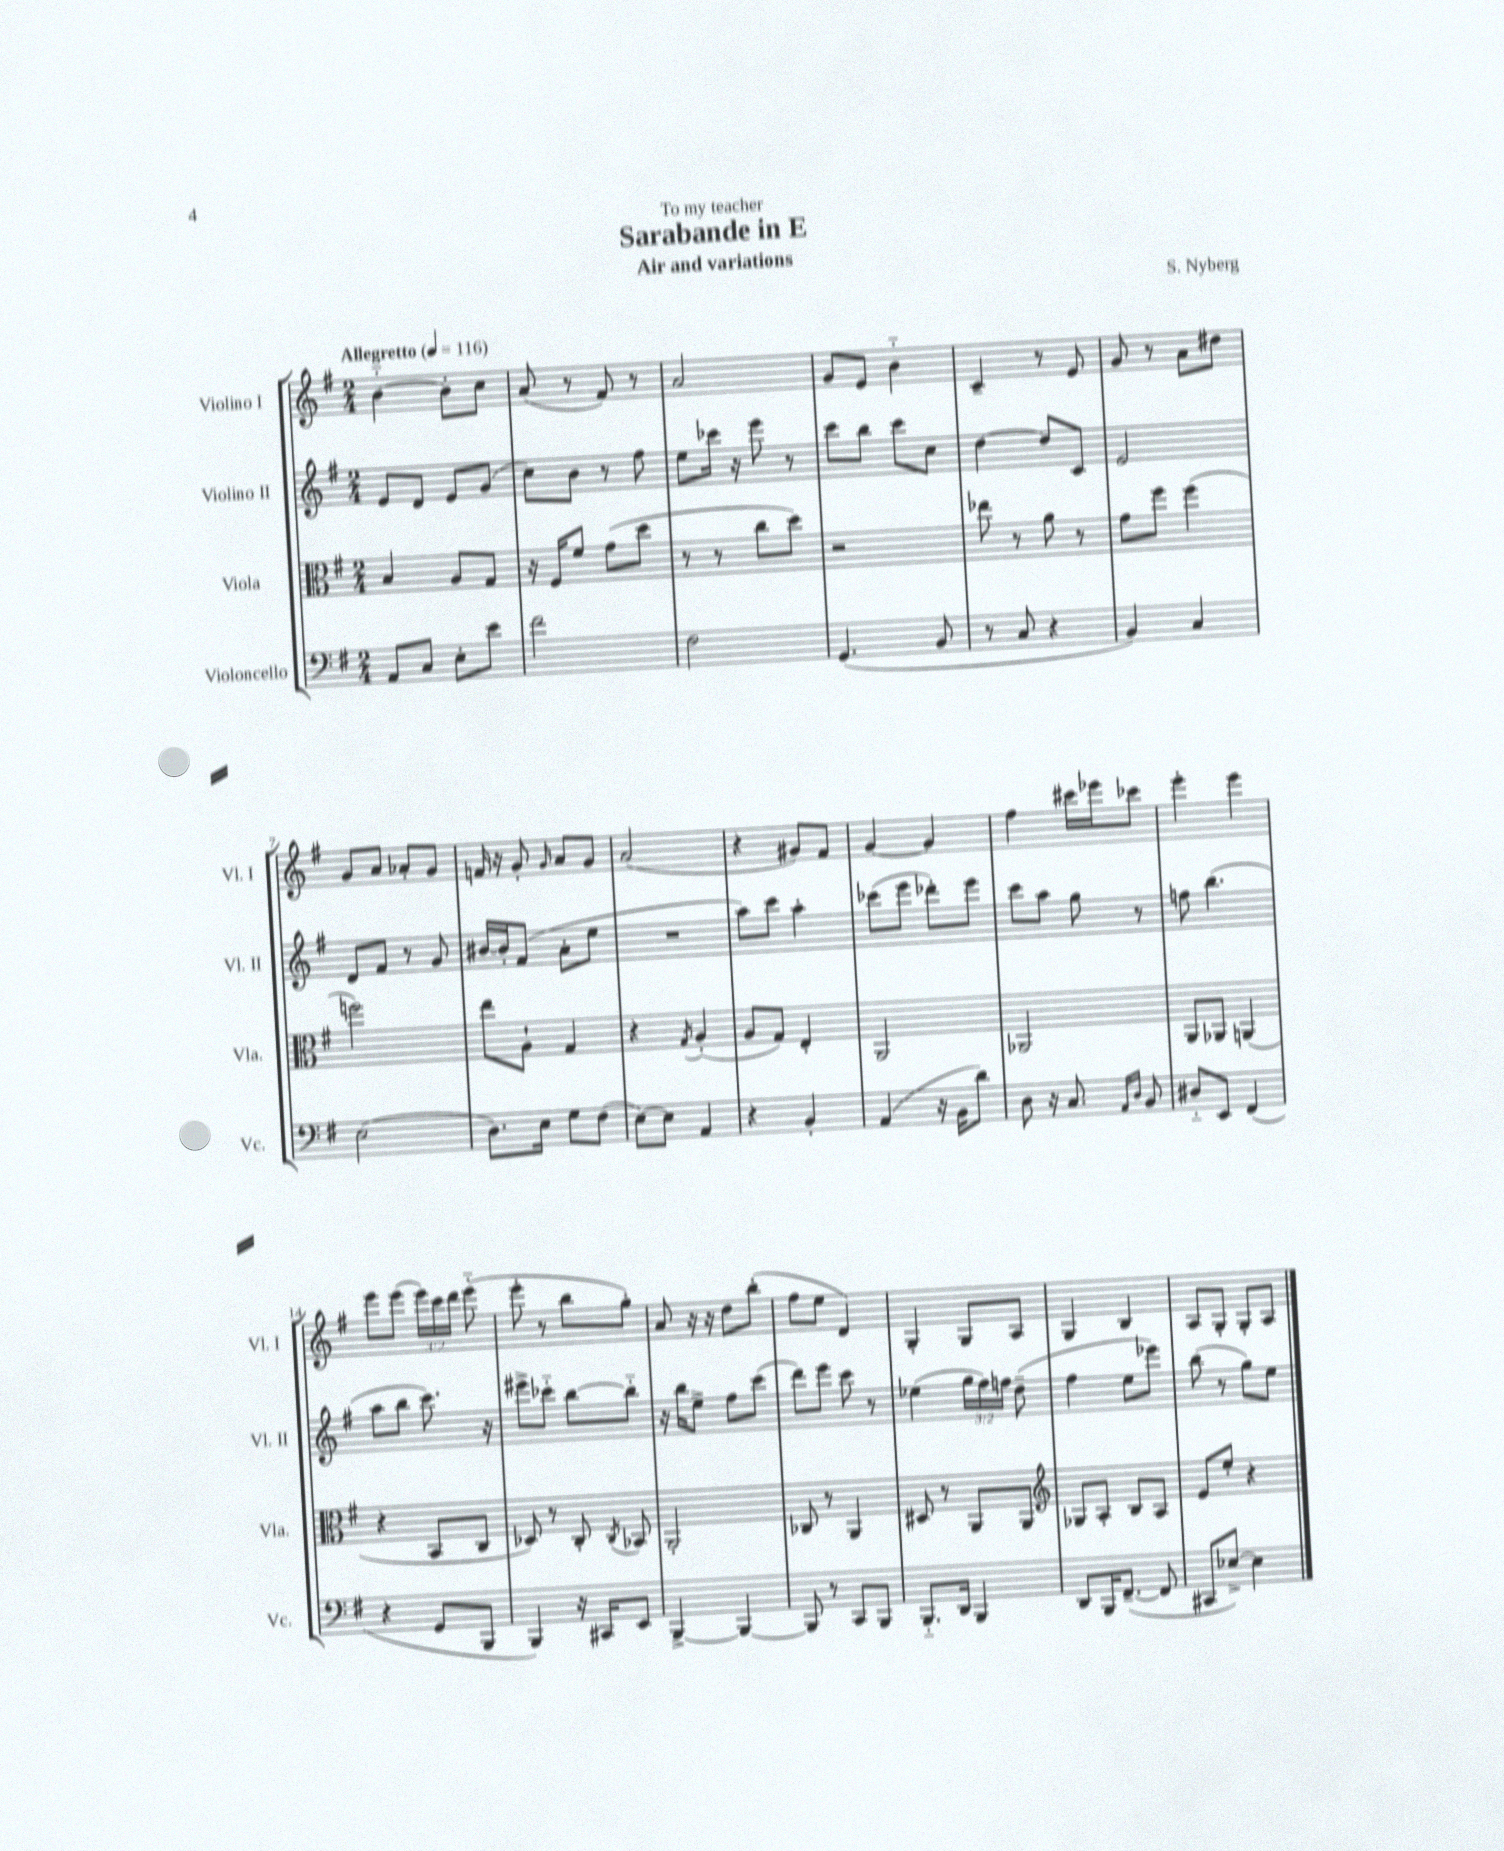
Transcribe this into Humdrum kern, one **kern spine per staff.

**kern	**kern	**kern	**kern
*staff4	*staff3	*staff2	*staff1
*clefF4	*clefC3	*clefG2	*clefG2
*k[f#]	*k[f#]	*k[f#]	*k[f#]
*M2/4	*M2/4	*M2/4	*M2/4
*MM116	*MM116	*MM116	*MM116
8AA	4B	8e	[4b'~
8C	.	8d	.
8E'	8A	8e	8b']
8e	8G	(8g	8cc
=	=	=	=
2f#	16r	8cc)	(8a
.	16F#	.	.
.	8f#	8b	8r
.	(8g	8r	8f#)
.	8dd	8ff#	8r
=	=	=	=
2F#	8r	8ee	2a
.	8r	16ccc-	.
.	.	16r	.
.	8cc	8eee	.
.	8dd)	8r	.
=	=	=	=
(4.GG	2r	8ccc	8g
.	.	8bb	8e
.	.	8ccc	4b'~
8BB	.	8cc	.
=	=	=	=
8r	8ee-	[4dd	4c~
8C	8r	.	.
4r	8a	8dd]	8r
.	8r	8c	8e
=	=	=	=
4BB)	8g	2e	8g
.	8ff#	.	8r
4C	(4ff#	.	8a
.	.	.	8dd#
=	=	=	=
(2E	2ff)	8d	8g
.	.	8f#	8a
.	.	8r	8a-'
.	.	8g	8g
=	=	=	=
8.D)	8ee	[16b#	16f
.	.	16b#']	16r
.	8A`	(8f#	8g'
16E	.	.	.
.	.	.	16qqg
8G	4G	8a'	8a
(8F#	.	8ee	8g
=	=	=	=
[8E)	4r	2r	(2a
8E]	.	.	.
.	8qG	.	.
4AA	(4A'	.	.
=	=	=	=
4r	8A	8aa)	4r
.	8G)	8ccc	.
4BB'	4E'	4aa'	8g#)
.	.	.	8f#
=	=	=	=
(4AA	2AA	(8ccc-	[4g
.	.	8eee	.
16r	.	8ddd-')	4g]
16BB	.	.	.
8d)	.	8eee	.
=	=	=	=
8D	2AA-	8ccc	4ff#
16r	.	8aa	.
8.C	.	.	.
.	.	8gg	16ccc#
.	.	.	16eee-
16qqAA	.	.	.
16qqD	.	.	.
8BB	.	8r	8ccc-
=	=	=	=
8D#'~	8AA	8ff	4eee'
8EE	8AA-	(4.bb	.
(4FF#	(4AA	.	4eee
=	=	=	=
4r	4r	8aa	8eee
.	.	8bb	(8eee
8GG	8BB	8.ccc)	24eee)
.	.	.	24ccc
.	.	.	24ddd
8BBB	8C	.	(8eee'~
.	.	16r	.
=	=	=	=
4BBB)	8D-)	8eee#^	8eee'
.	8r	8ccc-'~	8r
16r	8C'	[8bb	8bb
16CC#	.	.	.
.	8qC	.	.
8EE	8BB-	8bb'~]	8gg')
=	=	=	=
[4BBB^	2AA'	16r	8a
.	.	16bb	.
.	.	8ee^	16r
.	.	.	16r
4BBB_	.	8ff#	8dd
.	.	(8ccc	(8bb'
=	=	=	=
8BBB]	8C-	8ddd)	8ff#
8r	8r	8eee	8ee
8CC	4AA	8ccc	4d)
8BBB	.	8r	.
=	=	=	=
8.BBB'~	8D#	(4ee-	4G'
.	8r	.	.
16DD	.	.	.
4BBB	8AA	24gg	8G
.	.	24ff#)	.
.	.	24ff	.
.	8AA	(8dd~	8A
=	=	=	=
*	*clefG2	*	*
8DD	8G-	4ff#	4G
16BBB	8A'	.	.
([8.FF#~	.	.	.
.	8B	8ee	4B
8FF#]	8A	8eee-)	.
=	=	=	=
8CC#	8e	(8bb	8A
[8E-^)	8ee'	8r	8G'
4E-]	4r	8gg)	8G'
.	.	8ee	8A
==	==	==	==
*-	*-	*-	*-
